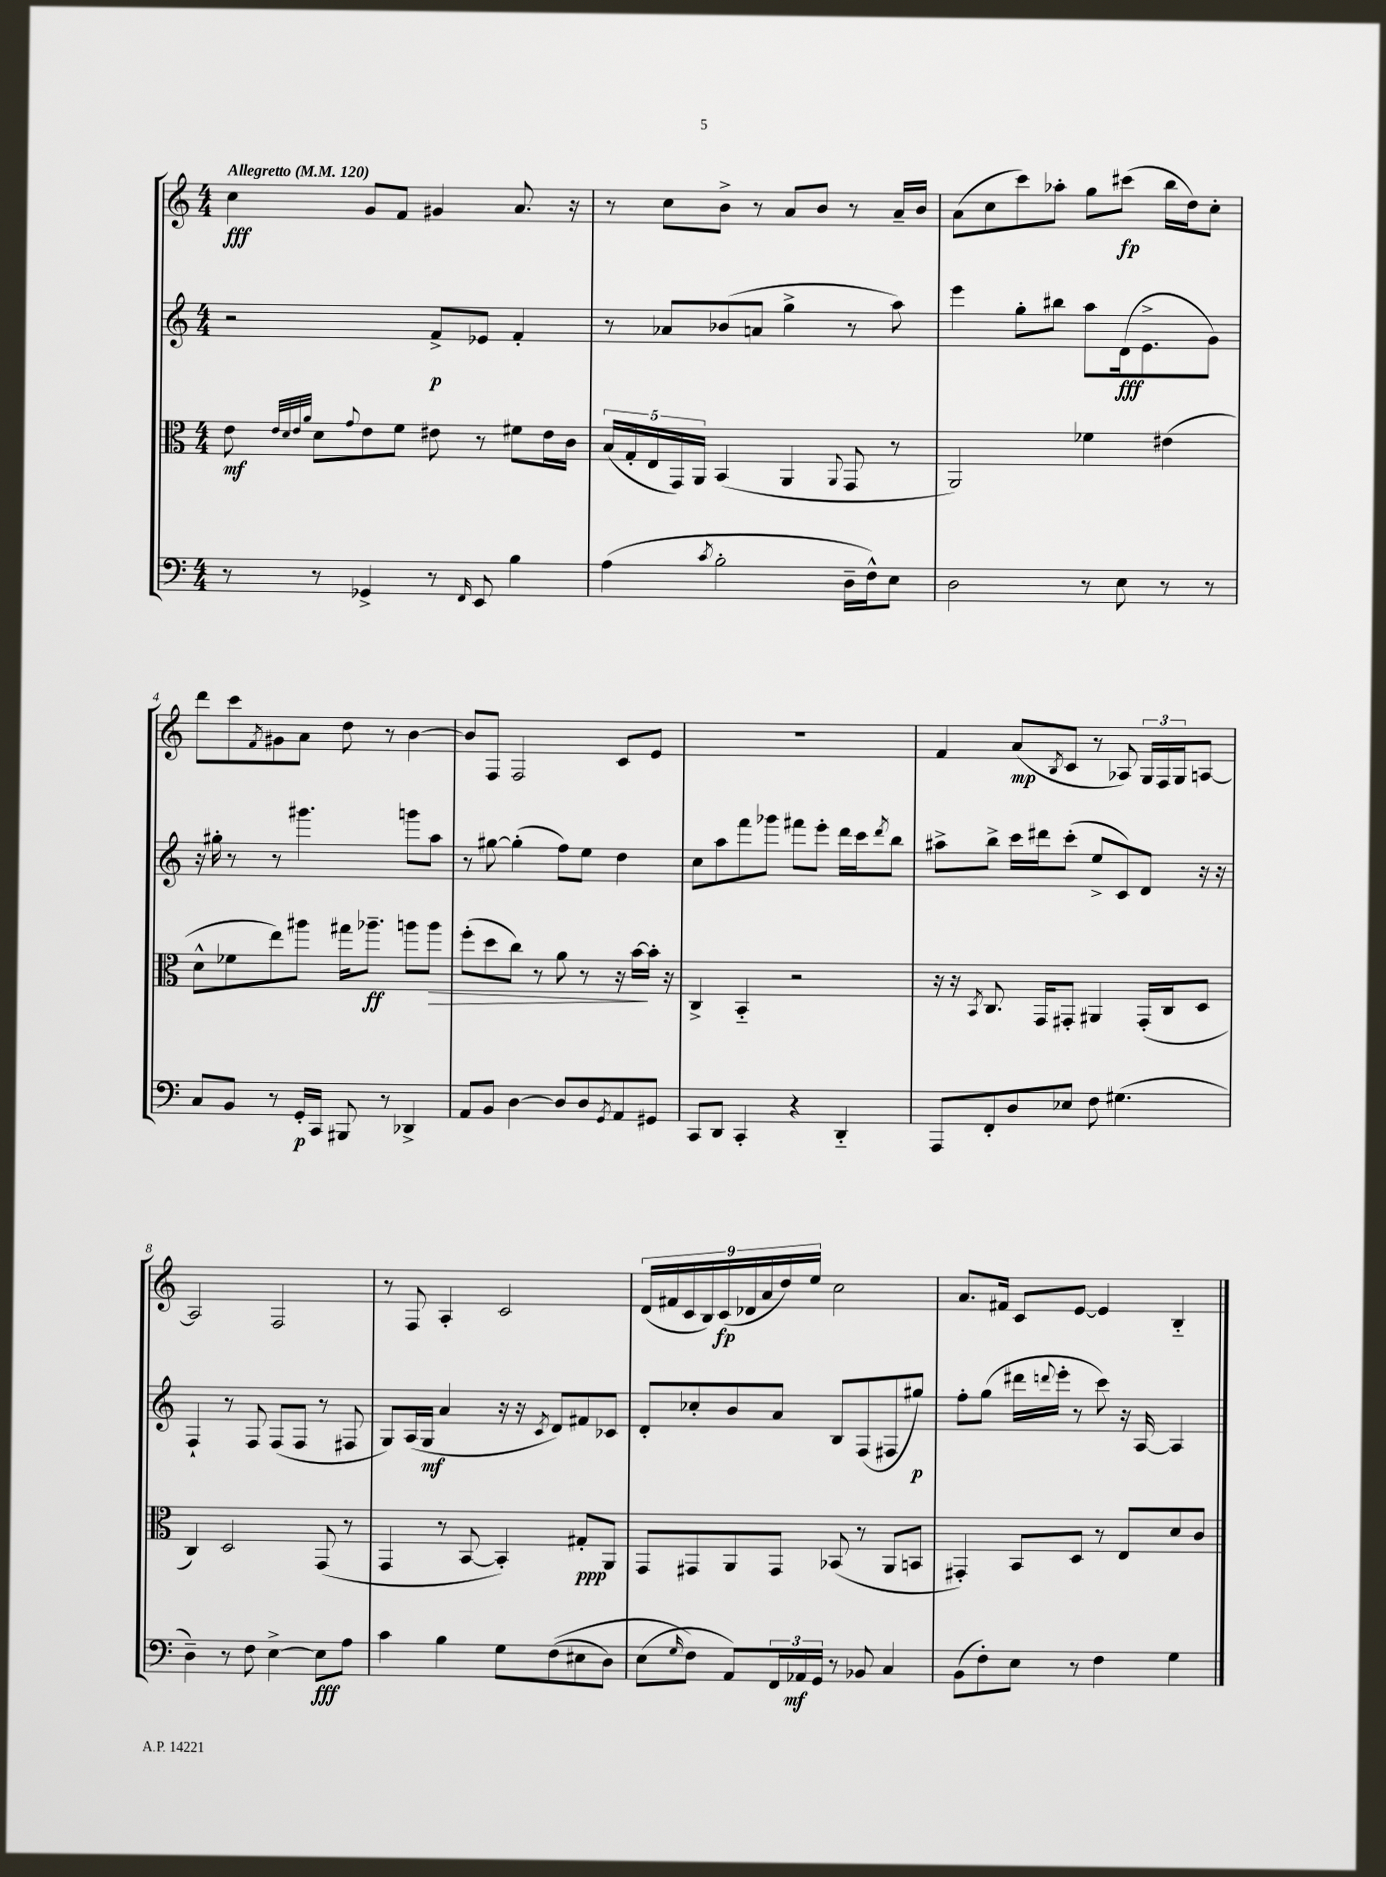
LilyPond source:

<<
\new StaffGroup <<
\new Staff = "s0" {
    \clef treble \key c \major \numericTimeSignature \time 4/4 \tempo "Allegretto" 4 = 120
    c''4\fff g'8 f'8 gis'4 a'8. r16 |
    r8 c''8 b'8-> r8 a'8 b'8 r8 a'16-- b'16 |
    a'8( c''8 c'''8) aes''8-. g''8 cis'''8\fp( b''16 d''16) c''8-. |
    d'''8 c'''8 \acciaccatura { f'8 } gis'8 a'8 d''8 r8 b'4~ |
    b'8 f8 f2 c'8 e'8 |
    R1 |
    f'4 a'8\mp( \acciaccatura { b8 } c'8 r8 aes8) \tuplet 3/2 { g16 f16 g16 } a8~ |
    a2 f2 |
    r8 f8 a4-. c'2 |
    \tuplet 9/8 { d'16( fis'16 c'16 b16) c'16\fp( des'16 a'16 d''16) e''16 } c''2 |
    a'8. fis'16 c'8 e'8~ e'4 b4-_ \bar "|." |
}
\new Staff = "s1" {
    \clef treble \key c \major \numericTimeSignature \time 4/4
    r2 f'8->\p ees'8 f'4-. |
    r8 aes'8 bes'8( a'8 g''4-> r8 a''8) |
    e'''4 g''8-. bis''8 a''8 d'16\fff( e'8.-> g'8) |
    r16 gis''16-. r8 r8 gis'''4. g'''8 a''8 |
    r8 gis''8~ gis''4-.( f''8) e''8 d''4 |
    c''8 a''8 f'''8 ges'''8 fis'''8 e'''8-. d'''16 c'''16 \acciaccatura { d'''8 } b''8 |
    ais''8-> b''8-> c'''16 dis'''16 c'''8-.( e''8-> c'8) d'8 r16 r16 |
    f4-! r8 f8 f8( f8 r8 fis8 |
    g8) a16( g16\mf a'4 r16 r16 \acciaccatura { c'8 } d'8) fis'8 ces'8 |
    d'8-. ces''8-. b'8 a'8 b8 f8( fis8 gis''8\p) |
    f''8-. g''8( dis'''16 \appoggiatura { d'''8 } e'''16-. r8 c'''8) r16 a16~ a4 \bar "|." |
}
\new Staff = "s2" {
    \clef alto \key c \major \numericTimeSignature \time 4/4
    e'8\mf \grace { e'32 d'32 e'32 a'32 } d'8 \appoggiatura { g'8 } e'8 f'8 eis'8 r8 fis'8 eis'16 c'16 |
    \tuplet 5/4 { b16( g16-. e16 g,16) a,16 } b,4( a,4 \appoggiatura { a,8 } g,8 r8 |
    a,2) fes'4 eis'4( |
    d'8-^ fes'8 e''8) ais''8 gis''16 aes''8.--\ff a''8 a''8\> |
    f''8-.( d''8 c''8) r8 a'8 r8 r16 b'16~\! b'16-. r16 |
    c4-> b,4-_ r2 |
    r16 r16 \acciaccatura { b,8 } c8. g,16 gis,8-. ais,4 gis,16-.( c16 d8 |
    c4) d2 g,8( r8 |
    g,4 r8 b,8~ b,4-.) gis8-.\ppp a,8 |
    g,8 gis,8 a,8 gis,8 bes,8( r8 a,8 b,8 |
    gis,4-.) b,8 d8 r8 e8 d'8 c'8 \bar "|." |
}
\new Staff = "s3" {
    \clef bass \key c \major \numericTimeSignature \time 4/4
    r8 r8 ges,4-> r8 \grace { f,16 } e,8 b4 |
    a4( \acciaccatura { c'8 } b2-. d16-- f16-^) e8 |
    d2 r8 e8 r8 r8 |
    c8 b,8 r8 g,16-.\p c,16 bis,,8 r8 des,4-> |
    a,8 b,8 d4~ d8 d8 \acciaccatura { g,8 } a,8 gis,8 |
    c,8 d,8 c,4-. r4 d,4-_ |
    a,,8 f,8-. d8 ees8 f8 gis4.( |
    d4--) r8 f8 e4~-> e8\fff a8 |
    c'4 b4 g8 f8(\( eis8 d8) |
    e8( \grace { g16 } f8\) a,8) \tuplet 3/2 { f,16 aes,16\mf g,16 } r8 bes,8 c4 |
    b,8( f8-.) e8 r8 f4 g4 \bar "|." |
}
>>
>>
